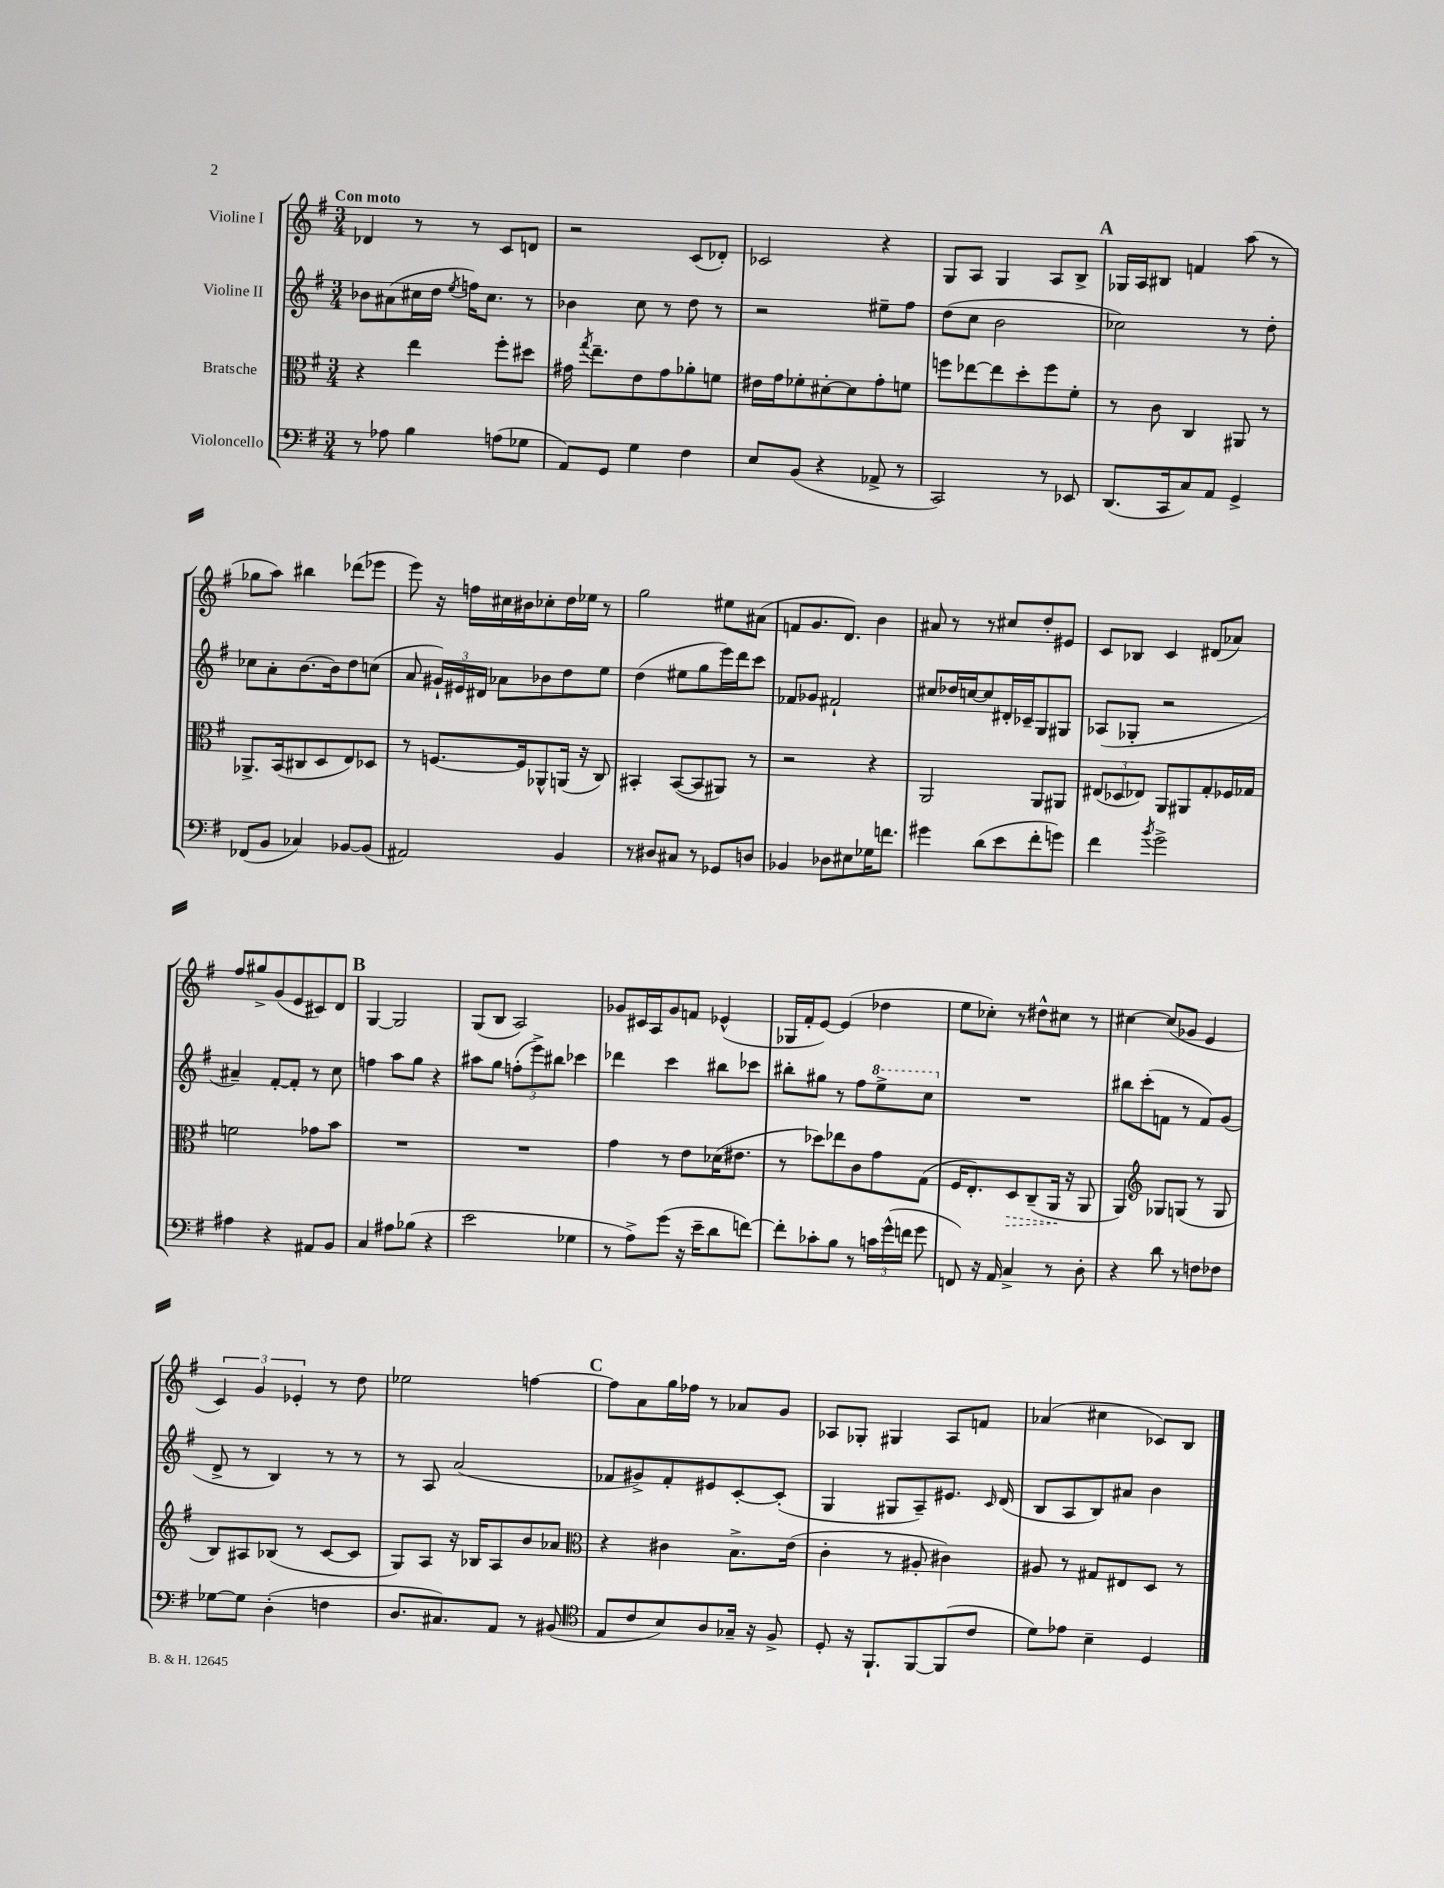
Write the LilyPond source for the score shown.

<<
\new StaffGroup <<
\new Staff = "s0" \with { instrumentName = "Violine I" } {
    \clef treble \key g \major \numericTimeSignature \time 3/4 \tempo "Con moto"
    \autoBeamOff des'4 r8 r8 c'8[ d'8] |
    r2 c'8[( des'8]-.) |
    ces'2 r4 |
    g8[ a8] g4 a8[ b8]-> |
    \mark \markup { \bold "A" } ges16[ a16 bis8] f'4 a''8( r8 |
    ges''8[ a''8]) bis''4 des'''8[( ees'''8] |
    e'''8) r16 f''16[ cis''16 bis'16 ces''8-. d''16 ees''16] r8 |
    g''2 eis''8[ ais'8]( |
    f'8[ g'8. d'8.]) b'4 |
    ais'8 r8 r8 cis''8[ d''8-. eis'8] |
    c'8[ bes8] c'4 dis'8[( aes'8]) |
    fis''8[ gis''8-> g'8( e'8 cis'8) d'8] |
    \mark \markup { \bold "B" } g4~ g2 |
    g8[( b8] a2) |
    ges'8[ cis'16 a16 ges'8 f'8] ees'4-^( |
    ges16[ fis'16-. e'8]~) e'4( des''4 |
    e''8[ ces''8]-.) r8 dis''8[-^ cis''8] r8 |
    cis''4~ cis''8[( ges'8] e'4 |
    \tuplet 3/2 { c'4) g'4 ees'4-. } r8 d''8 |
    ees''2 f''4~ |
    \mark \markup { \bold "C" } f''8[ a'8 g''16 fes''16] r8 aes'8[ g'8] |
    aes8[ ges8]-. gis4 aes8[ f'8] |
    aes'4( cis''4 ces'8[) b8] \bar "|." |
}
\new Staff = "s1" \with { instrumentName = "Violine II" } {
    \clef treble \key g \major \numericTimeSignature \time 3/4
    \autoBeamOff bes'8[ ais'8( cis''16 d''16] \acciaccatura { e''8 } f''16[) cis''8.] r8 |
    bes'4 c''8 r8 d''8 r8 |
    r2 eis''8[-- fis''8] |
    d''8[( c''8] b'2 |
    \mark \markup { \bold "A" } ces''2) r8 d''8-. |
    ces''8[ a'8-. b'8.~ b'16 d''8 c''8]( |
    a'8 \tuplet 3/2 { gis'16[-!) eis'16 dis'16] } aes'8[ bes'8 d''8 e''8] |
    d''4( eis''8[ g''8 e'''16) d'''16 c'''8] |
    fes'8[ ges'8] fis'2-! |
    cis''8[ des''16 c''16~ c''8 dis'16-. ces'16-- g8 gis8] |
    aes8[( ges8]-. r2 |
    ais'4--) fis'8[~-. fis'8]-. r8 c''8 |
    \mark \markup { \bold "B" } f''4 a''8[ g''8] r4 |
    ais''8[ g''8] \tuplet 3/2 { f''8[-.( e'''8->) bis''8] } ces'''4 |
    des'''4 c'''4 bis''8[ ces'''8] |
    bis''8[-. gis''8] r8 fis''8[ \ottava #1 e'''8-> c'''8] \ottava #0 |
    R2. |
    bis''8[ c'''8-.( f'8] r8 f'8[) g'8]( |
    d'8-> r8 b4) r8 r8 |
    r8 a8 a'2( |
    \mark \markup { \bold "C" } fes'8[ gis'8->) fes'8-. eis'8 c'8~-. c'8]-.( |
    g4 gis8[ a8--) eis'8.] \grace { c'16 } d'16( |
    b8[ a8 b8) ais'8] b'4 \bar "|." |
}
\new Staff = "s2" \with { instrumentName = "Bratsche" } {
    \clef alto \key g \major \numericTimeSignature \time 3/4
    \autoBeamOff r4 e''4 fis''8[-. dis''8] |
    gis'16 \acciaccatura { g''8 } e''8.[-- e'8 gis'8 aes'8-. f'8] |
    eis'16[ g'16 fes'8-. dis'8~-. dis'8 g'8-. f'8] |
    f''8[ ees''8~ ees''8 d''8-. f''8 fis'8]-. |
    \mark \markup { \bold "A" } r8 c'8 c4 ais,8 r8 |
    aes,8.[-> b,16( cis8 d8 e8) des8] |
    r8 f8.[~ f16 aes,8-^ a,16]( r16 c8) |
    bis,4-. bis,8[~( bis,8 ais,8]) r8 |
    r2 r4 |
    a,2 a,8[ ais,8] |
    \tuplet 3/2 { eis8[( des8 ees8]) } a,8[ ais,8 g8-. fes16 ges16] |
    f'2 ges'8[ b'8] |
    \mark \markup { \bold "B" } R2. |
    R2. |
    g'4 r8 e'8[ des'16( eis'8.] |
    r8 des''8[) ees''8 c'8 g'8 g8]( |
    fis16[ e8.-.) \once \override Hairpin.style = #'dashed-line d8\> c8--( a,16]\! r16 a,8 |
    a,4) \clef treble ges8[ g8]( r8 g8 |
    b8[) ais8 bes8]( r8 c'8[~ c'8] |
    g8[) a8] r16 bes16[ a8 b'8 aes'8] |
    \mark \markup { \bold "C" } \clef alto r4 cis'4 b8.[-> e'16]( |
    c'4-. r8 ais8-. cis'4) |
    ais8 r8 gis8[ eis8 d8] r8 \bar "|." |
}
\new Staff = "s3" \with { instrumentName = "Violoncello" } {
    \clef bass \key g \major \numericTimeSignature \time 3/4
    \autoBeamOff r8 aes8 b4 a8[( ges8] |
    a,8[) g,8] g4 fis4 |
    e8[ b,8]( r4 aes,8-> r8 |
    c,2) r8 ees,8 |
    \mark \markup { \bold "A" } d,8.[( c,16 c8) a,8] g,4-> |
    fes,8[( b,8] ces4) bes,8[~ bes,8]( |
    ais,2) b,4 |
    r8 dis8[ cis8] r8 ges,8[ d8] |
    bes,4 des8[ eis8 ges16 f'8.] |
    gis'4 d'8[( e'8 fis'8-. g'8]) |
    fis'4 \acciaccatura { b'8 } g'2-> |
    ais4 r4 ais,8[ b,8] |
    \mark \markup { \bold "B" } c4 ais8[ bes8]( r4 |
    e'2 ges4 |
    r8 a8[->) g'8]( r16 e'16[-- d'8 f'8]~) |
    f'8[-. ces'8-. b8] r8 \tuplet 3/2 { c'16[ g'16-^( f'16] } g'8 |
    f,8) r16 a,16 c4-> r8 d8-. |
    r4 d'8 r8 f8[ fes8] |
    ges8[~ ges8] d4-.( f4 |
    d8.[ cis8.) a,8] r8 bis,8( |
    \mark \markup { \bold "C" } \clef tenor e8[ c'8 b8) a8 ges16]-- r16 fis8-> |
    d8-. r16 fis,8.[-! fis,8~ fis,8( c'8] |
    d'8[) ees'8] b4-- d4 \bar "|." |
}
>>
>>
\layout { \context { \Score \remove "Bar_number_engraver" } }
